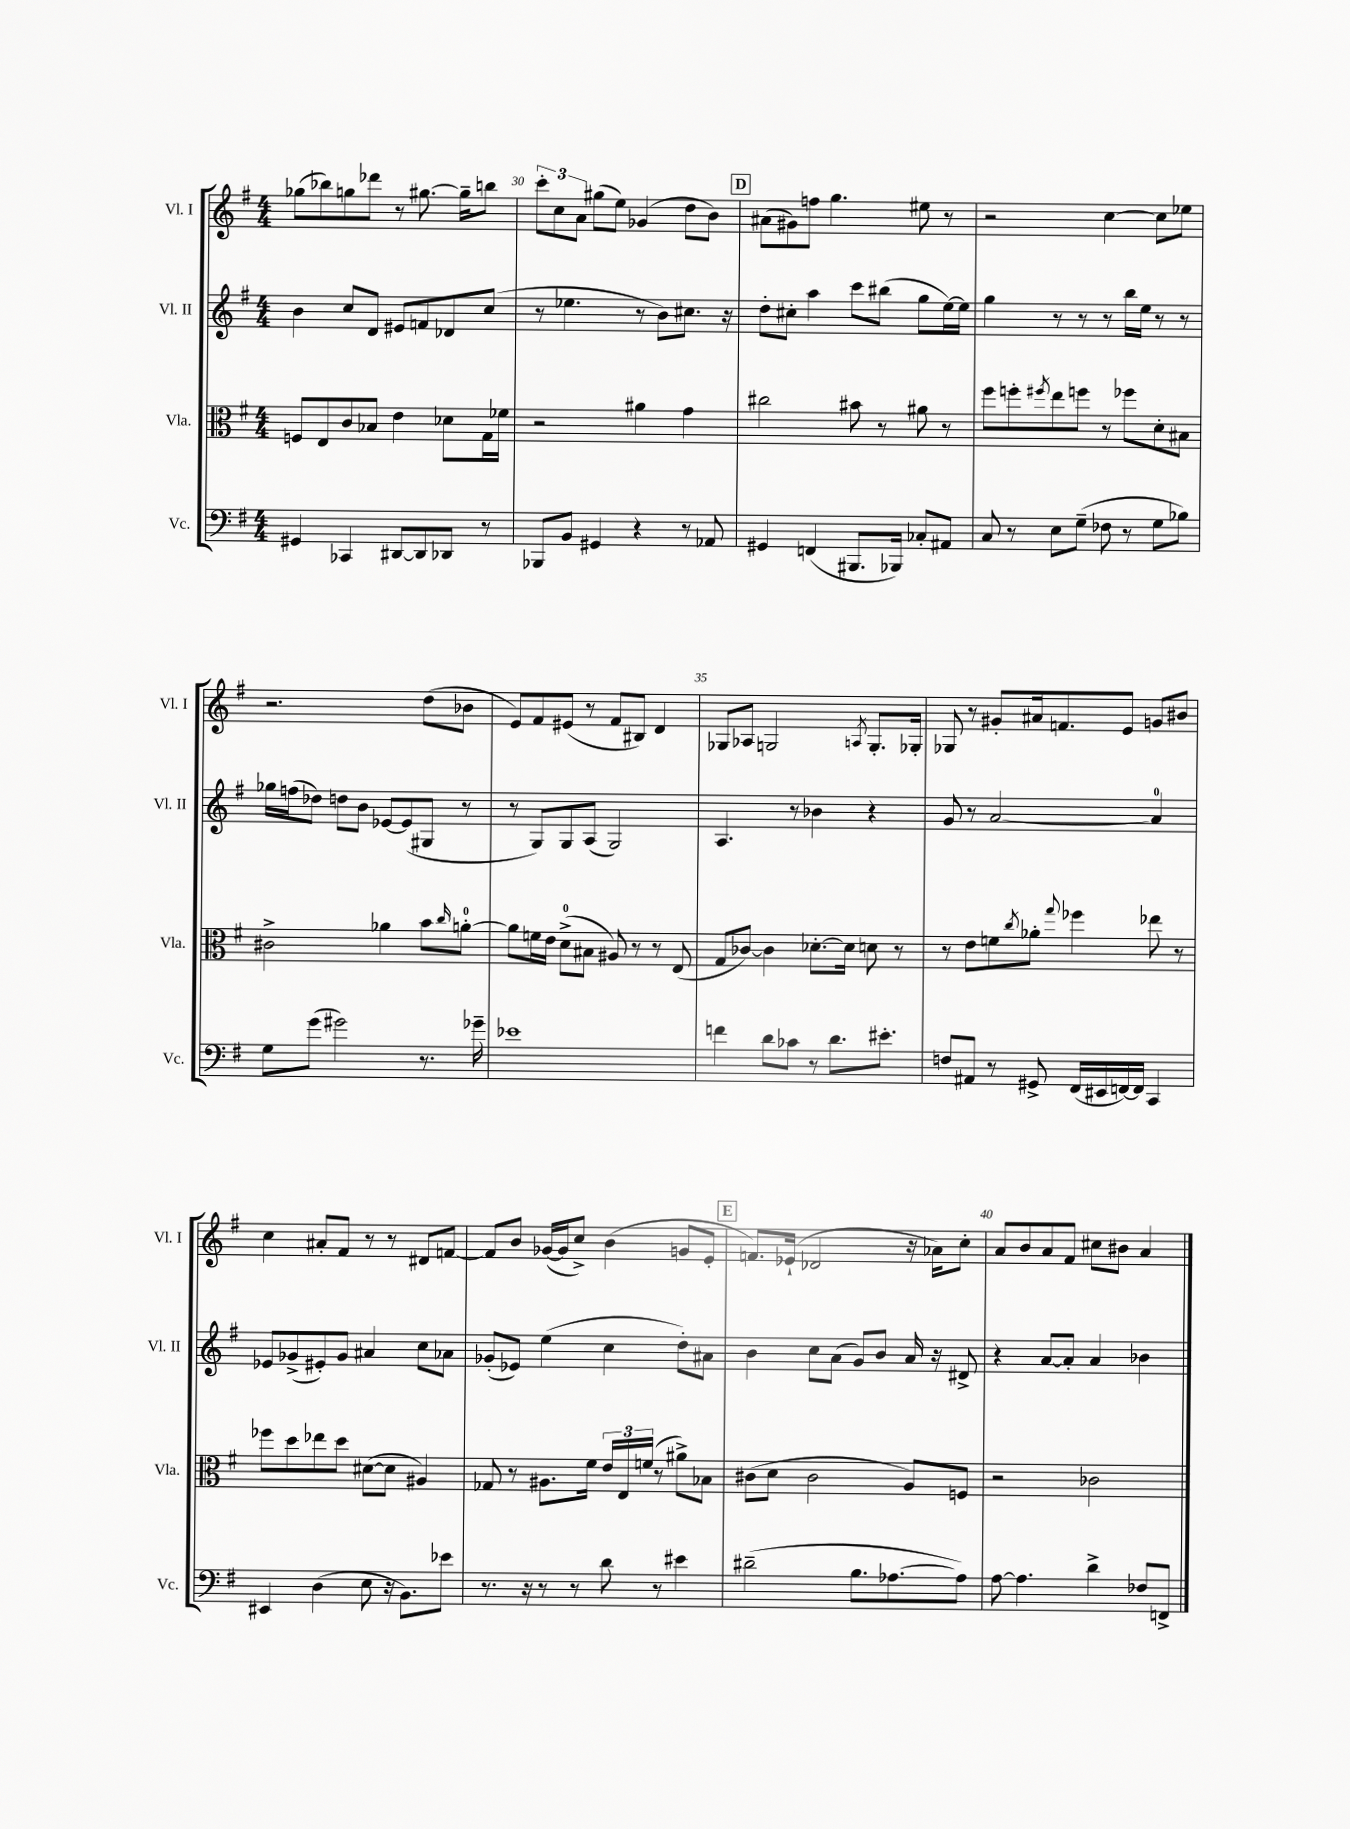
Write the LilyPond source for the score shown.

<<
\new StaffGroup <<
\new Staff = "s0" \with { instrumentName = "Vl. I" shortInstrumentName = "Vl. I" } {
    \clef treble \key g \major \numericTimeSignature \time 4/4
    ges''8( bes''8) g''8 des'''8 r8 gis''8.~ gis''16-- b''8 |
    \tuplet 3/2 { c'''8-. c''8 a'8 } gis''8( e''8) ges'4( d''8 b'8) |
    \mark \markup { \box "D" } ais'8( gis'8) f''8 g''4. eis''8 r8 |
    r2 c''4~ c''8 ees''8 |
    r2. d''8( bes'8 |
    e'8) fis'8 eis'8( r8 fis'8 bis8) d'4 |
    ges8 aes8 g2 \acciaccatura { a8 } g8.-. ges16-. |
    ges8 r8 gis'8-. ais'16 f'8. e'8 g'8 bis'8 |
    c''4 ais'8-. fis'8 r8 r8 dis'8 f'8~ |
    f'8 b'8 ges'16~( ges'16 c''8->) b'4( g'8 e'8-. |
    \mark \markup { \box "E" } f'8.) ees'16-!( des'2 r16 aes'16) c''8-. |
    a'8 b'8 a'8 fis'8 cis''8 bis'8 a'4 \bar "|." |
}
\new Staff = "s1" \with { instrumentName = "Vl. II" shortInstrumentName = "Vl. II" } {
    \clef treble \key g \major \numericTimeSignature \time 4/4
    b'4 c''8 d'8 eis'8 f'8 des'8 c''8( |
    r8 ees''4. r8 b'8) cis''8. r16 |
    \mark \markup { \box "D" } d''8-. cis''8-. a''4 c'''8 bis''8( g''8 e''16~) e''16 |
    g''4 r8 r8 r8 b''16 e''16 r8 r8 |
    ges''16 f''16( des''8) d''8 b'8 ees'8~ ees'8( gis8 r8 |
    r8 g8) g8 a8( g2) |
    a4. r8 bes'4 r4 |
    g'8 r8 a'2~ a'4-0 |
    ees'8 ges'8->( eis'8-.) ges'8 ais'4 c''8 aes'8 |
    ges'8-.( ees'8) e''4( c''4 d''8-.) ais'8 |
    \mark \markup { \box "E" } b'4 c''8 a'8( g'8) b'8 a'16 r16 dis'8-> |
    r4 a'8~ a'8-. a'4 bes'4 \bar "|." |
}
\new Staff = "s2" \with { instrumentName = "Vla." shortInstrumentName = "Vla." } {
    \clef alto \key g \major \numericTimeSignature \time 4/4
    f8 e8 c'8 bes8 e'4 des'8 g16 fes'16 |
    r2 ais'4 g'4 |
    \mark \markup { \box "D" } cis''2 bis'8 r8 ais'8 r8 |
    fis''8 f''8-. \acciaccatura { fis''8 } e''8 f''8 r8 fes''8 d'8-. bis8 |
    cis'2-> aes'4 b'8 \grace { c''16 } a'8-0~-. |
    a'8 f'16 e'16 d'8-0->( bis8 ais8) r8 r8 e8( |
    g8 ces'8~) ces'4 des'8.~-. des'16 d'8 r8 |
    r8 e'8 f'8 \acciaccatura { c''8 } aes'8-. \appoggiatura { g''8 } fes''4 ees''8 r8 |
    fes''8 d''8 ees''8 d''8 dis'8~( dis'8 ais4) |
    ges8 r8 ais8. fis'16 \tuplet 3/2 { e'16 e16 f'16( } r8 ais'8->) bes8 |
    \mark \markup { \box "E" } cis'8( d'8 cis'2 a8) f8 |
    r2 ces'2 \bar "|." |
}
\new Staff = "s3" \with { instrumentName = "Vc." shortInstrumentName = "Vc." } {
    \clef bass \key g \major \numericTimeSignature \time 4/4
    gis,4 ces,4 dis,8~ dis,8 des,8 r8 |
    bes,,8 b,8 gis,4 r4 r8 aes,8 |
    \mark \markup { \box "D" } gis,4 f,4( bis,,8. bes,,16) ces8-. ais,8 |
    c8 r8 e8 g8--( fes8 r8 g8 bes8) |
    g8 g'8( gis'2) r8. ges'16-- |
    ees'1 |
    f'4 d'8 ces'8 r8 d'8. eis'8.-. |
    f8 ais,8 r8 gis,8-> fis,16( eis,16 f,16~) f,16 c,4 |
    eis,4 d4( e8 r16 b,8.) ees'8 |
    r8. r16 r8 r8 d'8 r8 eis'4 |
    \mark \markup { \box "E" } dis'2--( b8. aes8.~ aes8) |
    a8~ a4. d'4-> fes8 f,8-> \bar "|." |
}
>>
>>
\layout { \context { \Score currentBarNumber = #29 \override BarNumber.break-visibility = ##(#f #t #t) barNumberVisibility = #(every-nth-bar-number-visible 5) } }
